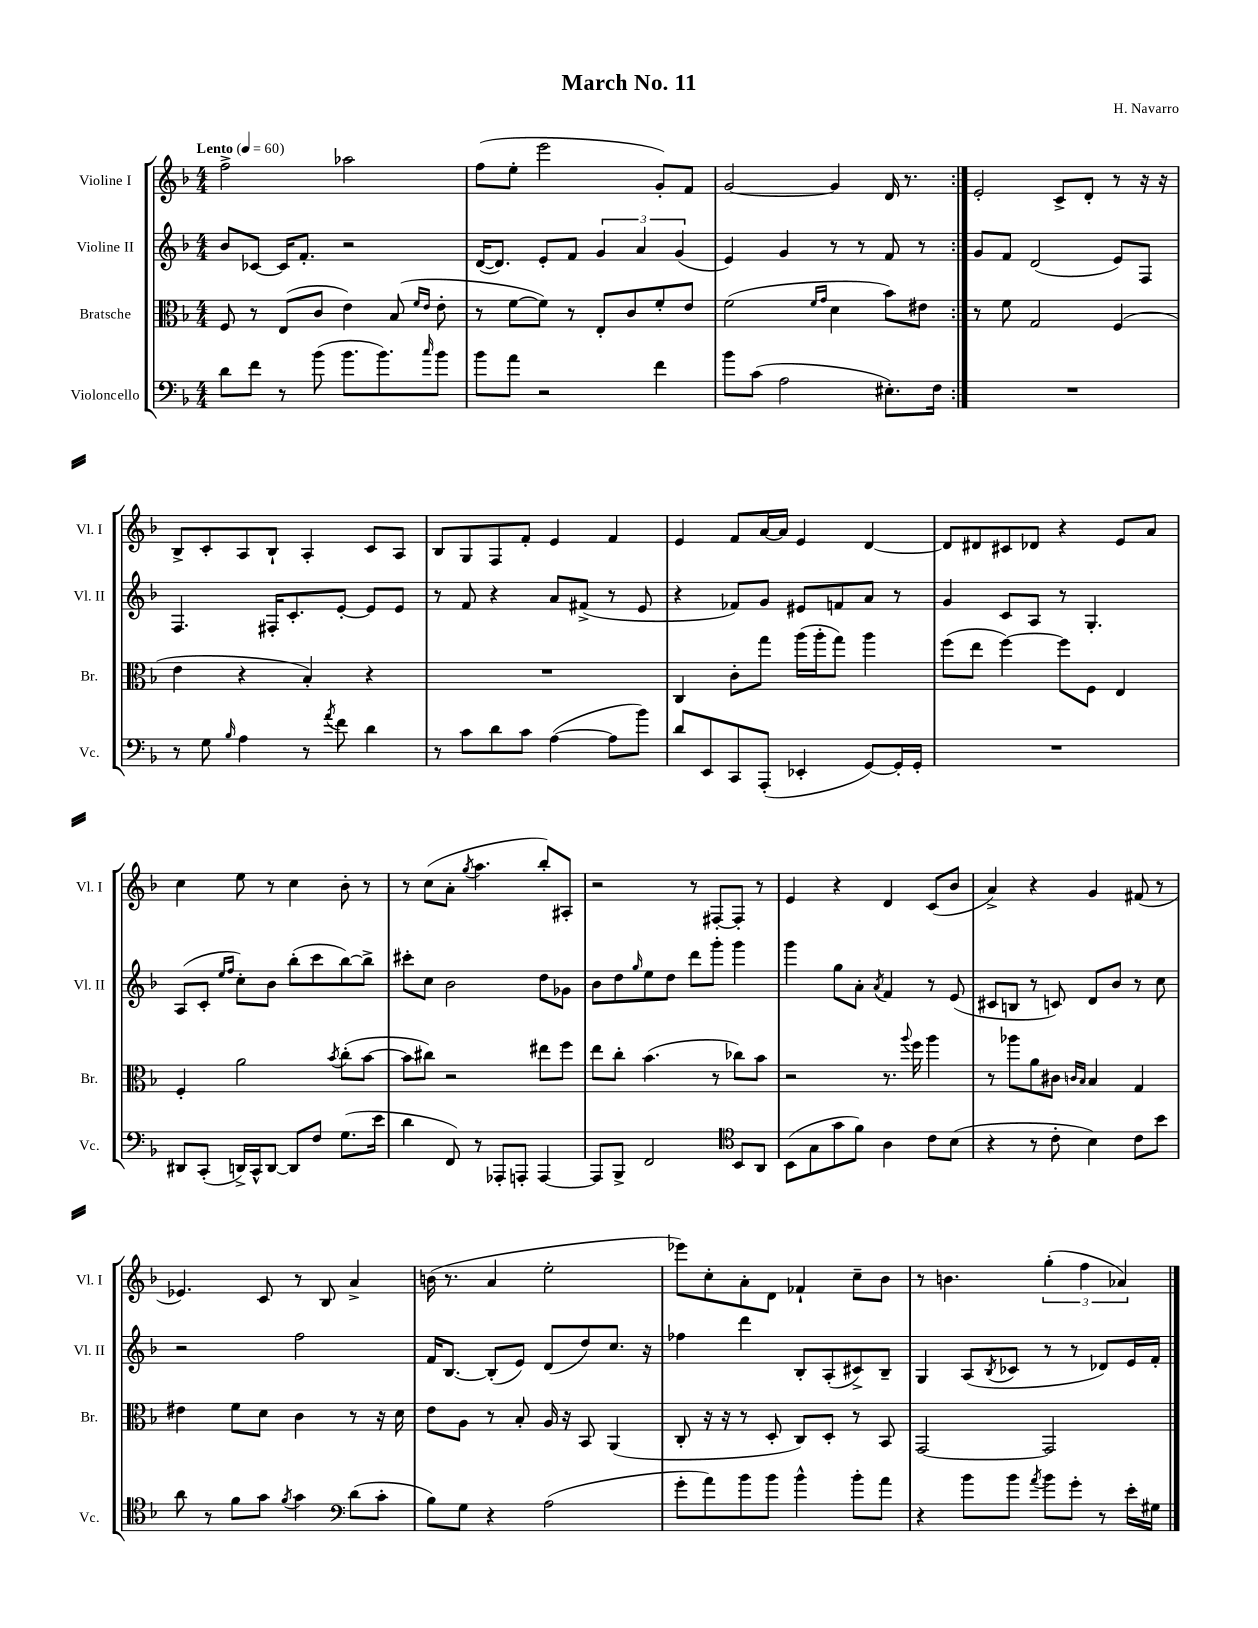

**kern	**kern	**kern	**kern
*staff4	*staff3	*staff2	*staff1
*clefF4	*clefC3	*clefG2	*clefG2
*k[b-]	*k[b-]	*k[b-]	*k[b-]
*M4/4	*M4/4	*M4/4	*M4/4
*MM60	*MM60	*MM60	*MM60
8d\L	8F/	8b-/L	2ff^\
8f\J	8r	[8c-/J	.
8r	(8E/L	16c-/]LK	.
.	.	8.f'/J	.
(8b-\	8c/J	.	.
8.b-\L	4e\)	2r	2aa-\
8.b-\)	.	.	.
.	(8B-/	.	.
.	16qqf/LL	.	.
16qqcc/	16qqe/JJ	.	.
8b-\J	8e'\	.	.
=	=	=	=
8b-\L	8r	([16d/LK	(8ff\L
.	.	8.d/]J)	.
8a\J	[8f\L	.	8ee'\J
2r	8f\]J)	8e'/L	2eee\
.	8r	8f/J	.
.	8E'/L	6g/	.
.	8c/	.	.
.	.	6a/	.
4f\	8f'/	.	8g'/L)
.	.	(6g/	.
.	8e/J	.	8f/J
=	=	=	=
8b-\L	(2f\	4e/)	[2g/
(8c\J	.	.	.
2A\	.	4g/	.
.	16qqf/LL	.	.
.	16qqg/JJ	.	.
.	4d\	8r	4g/]
.	.	8r	.
8.E#'\L)	8b-\L)	8f/	16d/
.	.	.	8.r
.	8e#\J	8r	.
16F\Jk	.	.	.
=:|!	=:|!	=:|!	=:|!
1r	8r	8g/L	2e'/
.	8f\	8f/J	.
.	2G/	(2d/	.
.	.	.	8c^/L
.	.	.	8d'/J
.	(4F/	8e/L)	8r
.	.	8F/J	16r
.	.	.	16r
=	=	=	=
8r	4e\	4.F/	8B-^/L
8G\	.	.	8c'/
16qqB-/	.	.	.
4A\	4r	.	8A/
.	.	16F#'/LK	8B-`/J
.	.	8.c'/	.
8r	4B-'/)	.	4A'/
8qa/	.	.	.
8f\	.	[8e'/J	.
4d\	4r	8e/]L	8c/L
.	.	8e/J	8A/J
=	=	=	=
8r	1r	8r	8B-/L
8c\L	.	8f/	8G/
8d\	.	4r	8F/
8c\J	.	.	8f'/J
([4A\	.	8a/L	4e/
.	.	(8f#^/J	.
8A\]L	.	8r	4f/
8b-\J)	.	8e/	.
=	=	=	=
8d/L	4C/	4r	4e/
8EE/	.	.	.
8CC/	8c'\L	8f-/L)	8f/L
(8AAA'/J	8gg\J	8g/J	[16a/L
.	.	.	16a/]JJ
4EE-'/	(16aa\LL	8e#/L	4e/
.	16aa'\J	.	.
.	8gg\J)	8f/	.
[8GG/L)	4aa\	8a/J	[4d/
16GG'/]L	.	8r	.
16GG'/JJ	.	.	.
=	=	=	=
1r	(8ff\L	4g/	8d/]L
.	8ee\J	.	8d#/
.	[4ff\)	8c/L	8c#/
.	.	8A/J	8d-/J
.	8ff\]L	8r	4r
.	8F\J	4.G'/	.
.	4E/	.	8e/L
.	.	.	8a/J
=	=	=	=
8DD#/L	4F'/	(8A/L	4cc\
(8CC'/J	.	8c'/J	.
.	.	16qqee/LL	.
.	.	16qqff/JJ	.
16DD^/LL)	2a\	8cc'\L)	8ee\
16CC^^/J	.	.	.
[8DD/J	.	8b-\J	8r
8DD/]L	.	(8bb-'\L	4cc\
8F/J	.	8ccc\	.
.	8qb-/	.	.
(8.G\L	(8cc'\L	[8bb-\)	8b-'\
.	[8b-\J	8bb-^\]J	8r
16e\Jk	.	.	.
=	=	=	=
4d\	8b-\]L	8ccc#'\L	8r
.	8cc#\J)	8cc\J	(8cc\L
8FF/)	2r	2b-\	8a'\J
.	.	.	8qgg/
8r	.	.	4.aa\
8AAA-'/L	.	.	.
8AAA'/J	.	.	.
[4AAA/	8ee#\L	8dd\L	8bb-'/L)
.	8ff\J	8g-\J	8A#'/J
=	=	=	=
8AAA/]L	8ee\L	8b-\L	2r
8BBB-^/J	8cc'\J	8dd\	.
.	.	16qqgg/	.
2FF/	(4.b-\	8ee\	.
.	.	8dd\J	.
.	.	8ddd\L	8r
.	8r	8ggg'\J	[8F#'/L
*clefC4	*	*	*
8BB-/L	8cc-\L)	4ggg\	8F#'/]J
8AA/J	8b-\J	.	8r
=	=	=	=
(8BB-\L	2r	4ggg\	4e/
8G\	.	.	.
8g\	.	8gg\L	4r
8f\J)	.	8a'\J	.
.	.	8qa/	.
4A\	8.r	4f/	4d/
.	8qqaa/	.	.
.	16ff\	.	.
8c\L	4aa\	8r	(8c/L
(8B-\J	.	(8e/	8b-/J
=	=	=	=
4r	8r	8c#/L	4a^/)
.	8aa-\L	8B/J	.
8r	8a\	8r	4r
8c'\	8c#\J	8c/)	.
.	16qqc/LL	.	.
.	16qqB-/JJ	.	.
4B-\)	4B-/	8d/L	4g/
.	.	8b-/J	.
8c\L	4G/	8r	(8f#/
8b-\J	.	8cc\	8r
=	=	=	=
8a\	4e#\	2r	4.e-/)
8r	.	.	.
8f\L	8f\L	.	.
8g\J	8d\J	.	8c/
8qf/	.	.	.
4g\	4c\	2ff\	8r
.	.	.	8B-/
*clefF4	*	*	*
(8d\L	8r	.	4a^/
8c'\J	16r	.	.
.	16d\	.	.
=	=	=	=
8B-\L)	8e\L	16f/LK	(16b\
.	.	[8.B-/J	8.r
8G\J	8A\J	.	.
4r	8r	(8B-'/]L	4a/
.	8B-'/	8e/J)	.
(2A\	16A/	(8d/L	2ee'\
.	16r	.	.
.	8BB-/	8dd/)	.
.	(4AA/	8.cc/J	.
.	.	16r	.
=	=	=	=
8g'\L	8C'/	4ff-\	8eee-\L)
8a\)	16r	.	8cc'\
.	16r	.	.
8b-\	8r	4ddd\	8a'\
8b-\J	8D'/	.	8d\J
4b-^^\	8C/L)	8B-'/L	4f-`/
.	8D'/J	(8A'/	.
8b-'\L	8r	8c#^/)	8cc~\L
8a\J	8BB-/	8B-~/J	8b-\J
=	=	=	=
4r	[2GG/	4G/	8r
.	.	.	4.b\
8b-\L	.	(8A/L	.
.	.	8qB-/	.
8b-\J	.	8c-/J	.
8qa/	.	.	.
8b-\L	2GG/]	8r	(6gg'\
8g'\J	.	8r	.
.	.	.	6ff\
8r	.	8d-/L)	.
.	.	.	6a-/)
16e'\LL	.	16e/L	.
16G#\JJ	.	16f'/JJ	.
==	==	==	==
*-	*-	*-	*-
